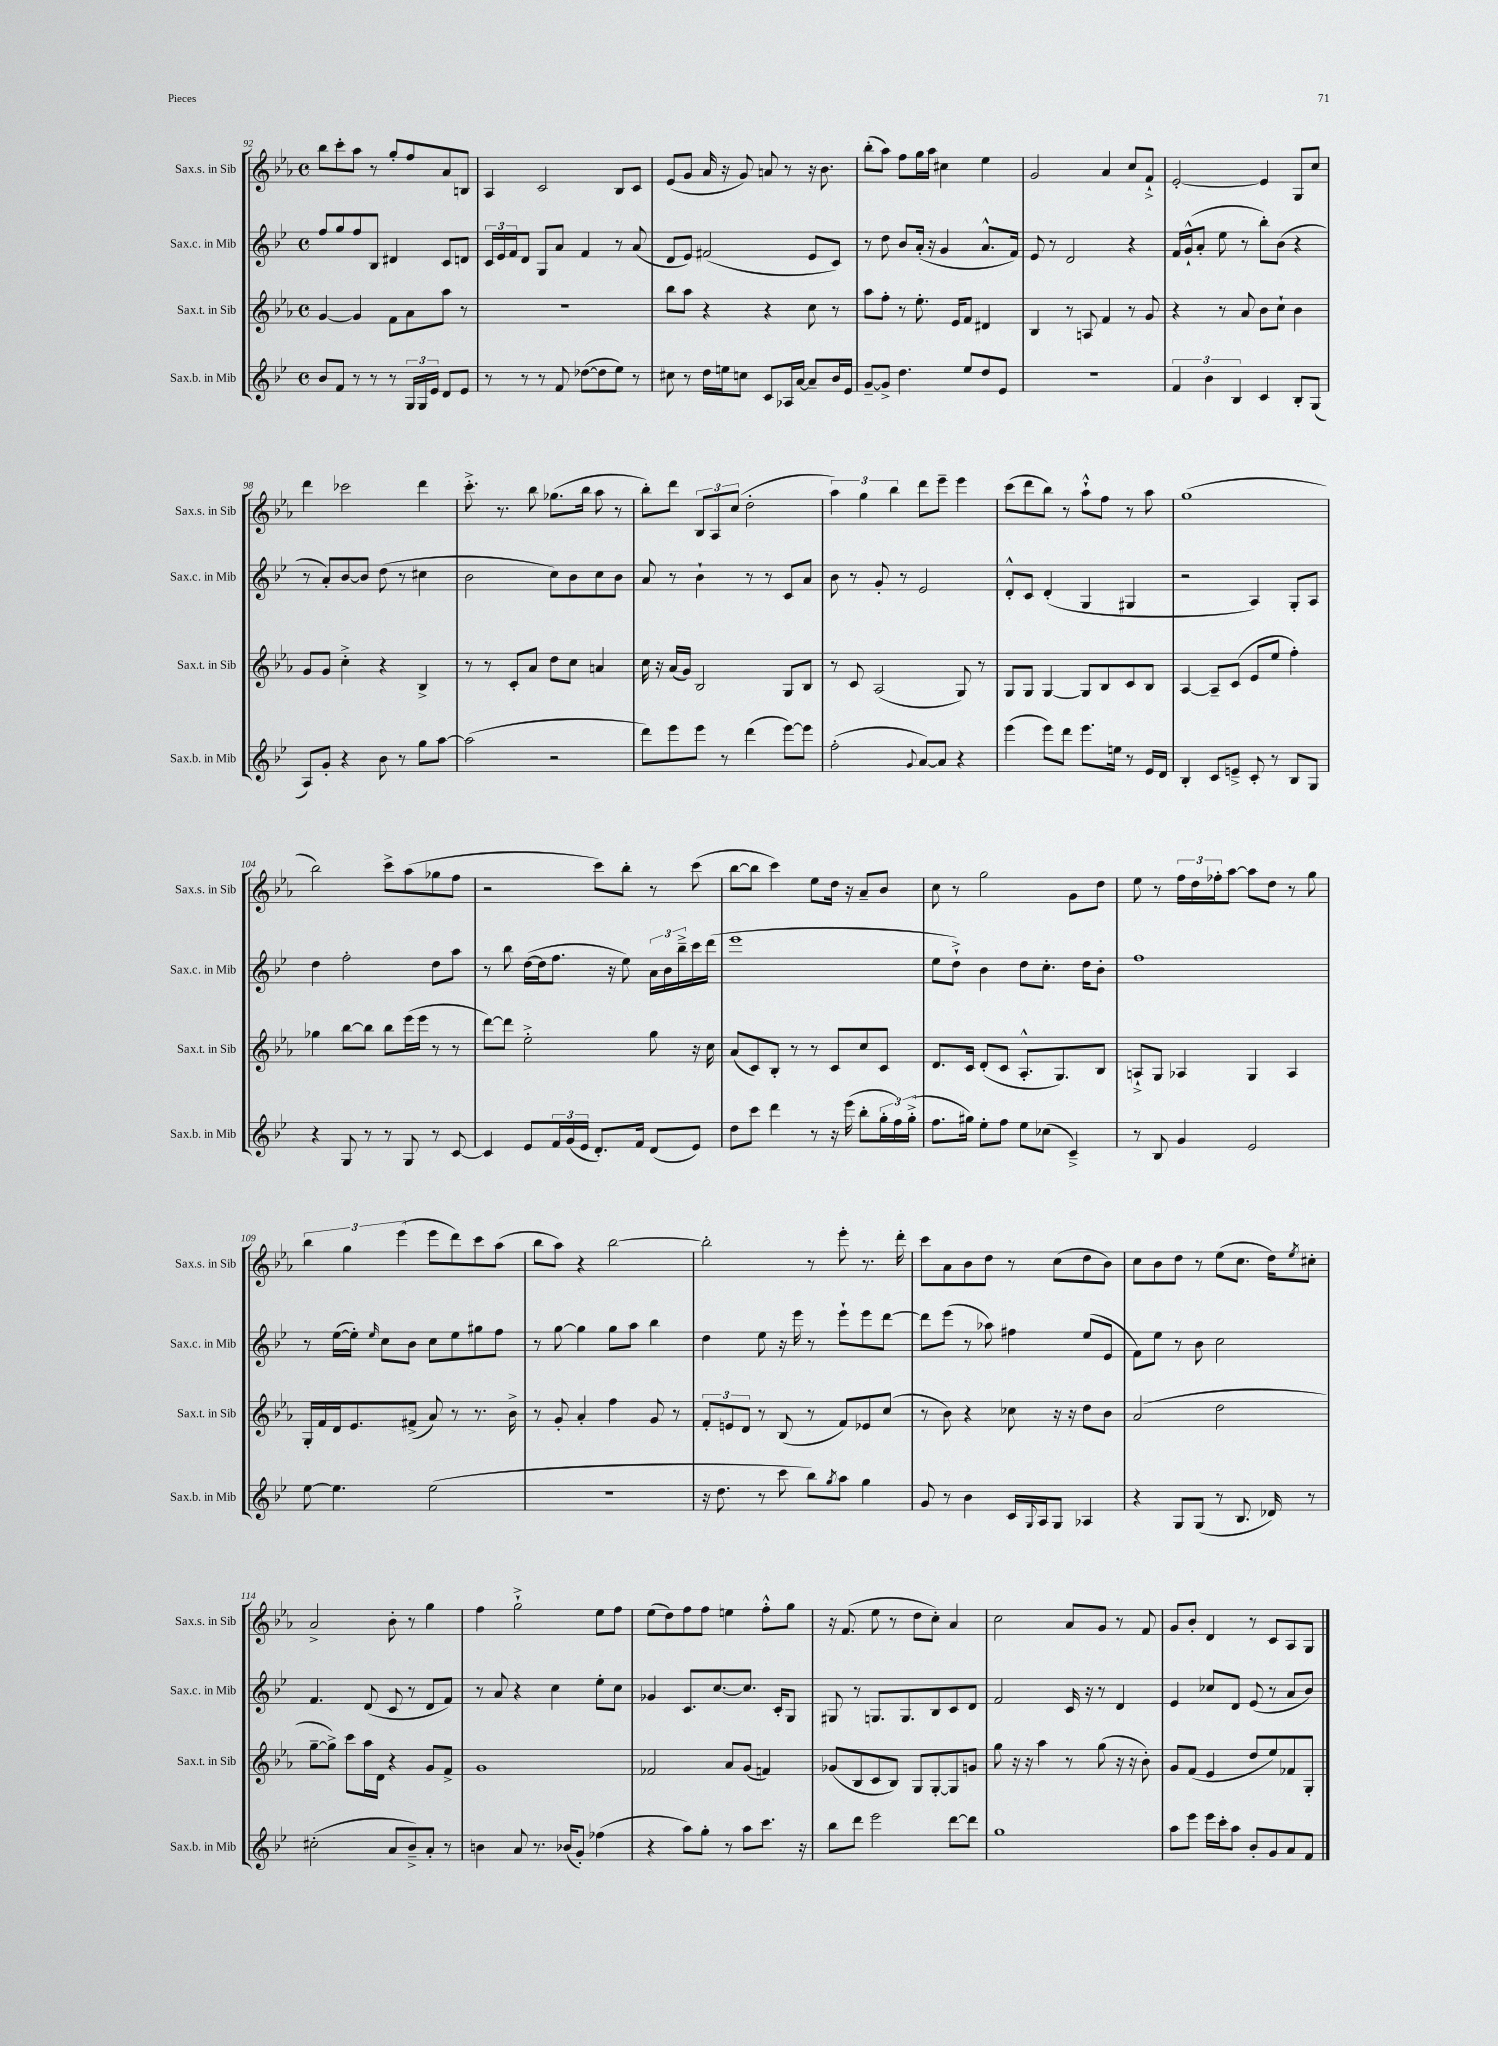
<<
\new StaffGroup <<
\new Staff = "s0" \with { instrumentName = "Sax.s. in Sib" shortInstrumentName = "Sax.s. in Sib" } {
    \clef treble \key ees \major \defaultTimeSignature \time 4/4
    bes''8 c'''8-. aes''8 r8 g''8-. f''8 aes'8 b8 |
    aes4 c'2 bes8 c'8 |
    ees'8( g'8 aes'16 r16 g'8) a'8 r8 r16 bes'8. |
    bes''8-.( aes''8) f''8 g''16 aes''16 cis''4 ees''4 |
    g'2 aes'4 c''8 f'8-!-> |
    ees'2~-. ees'4 g8 c''8 |
    d'''4 ces'''2 d'''4 |
    c'''8.-.-> r8. bes''8 ges''8.( bes''16 aes''8 r8 |
    bes''8-.) d'''8 \tuplet 3/2 { bes8 aes8 c''8( } d''2-. |
    \tuplet 3/2 { aes''4) g''4 bes''4 } d'''8 ees'''8-- ees'''4 |
    c'''8( d'''8 bes''8) r8 aes''8-!-^ f''8 r8 aes''8 |
    g''1( |
    bes''2) c'''8-> aes''8( ges''8 f''8 |
    r2 c'''8) bes''8-. r8 c'''8( |
    bes''8~ bes''8 c'''4) ees''8 d''16 r16 aes'8-- bes'8 |
    c''8 r8 g''2 g'8 d''8 |
    ees''8 r8 \tuplet 3/2 { f''16 d''16 fes''16-. } aes''8~ aes''8 d''8 r8 g''8 |
    \tuplet 3/2 { bes''4 g''4 ees'''4( } ees'''8 d'''8) c'''8 aes''8( |
    bes''8 aes''8) r4 bes''2~ |
    bes''2-. r8 ees'''8-. r8. d'''16-. |
    c'''8 aes'8 bes'8 d''8 r8 c''8( d''8 bes'8) |
    c''8 bes'8 d''8 r8 ees''8( c''8. d''16) \acciaccatura { ees''8 } cis''8-. |
    aes'2-> bes'8-. r8 g''4 |
    f''4 g''2-!-> ees''8 f''8 |
    ees''8( d''8) f''8 f''8 e''4 f''8-.-^ g''8 |
    r16 f'8.( ees''8 r8 d''8 c''8-.) aes'4 |
    c''2 aes'8 g'8 r8 f'8 |
    g'8 bes'8-. d'4 r8 c'8 aes8 g8 \bar "|." |
}
\new Staff = "s1" \with { instrumentName = "Sax.c. in Mib" shortInstrumentName = "Sax.c. in Mib" } {
    \clef treble \key bes \major \defaultTimeSignature \time 4/4
    f''8 g''8 f''8 bes8 dis'4 c'8 d'8 |
    \tuplet 3/2 { c'16 ees'16 f'16 } d'8 g8 a'8 f'4 r8 a'8( |
    d'8 ees'8) fis'2( ees'8 c'8) |
    r8 d''8 bes'8 a'16-.( r16 g'4 a'8.-^ f'16) |
    ees'8 r8 d'2 r4 |
    f'16 g'16-!-^( a'8-. ees''8 r8 bes''8-.) bes'8( r4 |
    r8 a'8-.) bes'8~ bes'8 d''8( r8 cis''4 |
    bes'2 c''8) bes'8 c''8 bes'8 |
    a'8 r8 bes'4-! r8 r8 c'8 a'8 |
    bes'8 r8 g'8-. r8 ees'2 |
    d'8-.-^ c'8 d'4-.( g4 gis4 |
    r2 a4) g8-. a8 |
    d''4 f''2-. d''8 a''8 |
    r8 bes''8 d''16~( d''16 f''8. r16 ees''8) \tuplet 3/2 { a'16 bes'16 bes''16---> } c'''16 d'''16( |
    ees'''1 |
    ees''8 d''8-!->) bes'4 d''8 c''8.-. d''16 bes'8-. |
    f''1 |
    r8 ees''16~( ees''16-.) \grace { ees''16 } c''8 bes'8 c''8 ees''8 gis''8 f''8 |
    r8 g''8~ g''4 g''8 a''8 bes''4 |
    d''4 ees''8 r16 ees'''16 r8 ees'''8-! ees'''8 d'''8~ |
    d'''8 ees'''8( r8 aes''8) fis''4 ees''8( ees'8 |
    f'8) ees''8 r8 bes'8 c''2 |
    f'4. d'8( c'8 r8 d'8 f'8) |
    r8 a'8 r4 c''4 ees''8-. c''8 |
    ges'4 c'8. c''8.~ c''8. c'16-. g8 |
    gis8 r8 g8. g8. bes8 c'8 d'8 |
    f'2 c'16 r16 r8 d'4 |
    ees'4 ces''8 d'8 ees'8( r8 a'8 bes'8) \bar "|." |
}
\new Staff = "s2" \with { instrumentName = "Sax.t. in Sib" shortInstrumentName = "Sax.t. in Sib" } {
    \clef treble \key ees \major \defaultTimeSignature \time 4/4
    g'4~ g'4 f'8 aes'8 aes''8 r8 |
    R1 |
    bes''8 aes''8 r4 r4 c''8 r8 |
    aes''8 f''8-. r8 ees''8.-. ees'16 f'8 dis'4 |
    bes4 r8 a8 f'4 r8 g'8 |
    r4 r8 aes'8 bes'8 c''8-! bes'4 |
    g'8 g'8 c''4-.-> r4 bes4-> |
    r8 r8 c'8-. aes'8 d''8 c''8 a'4 |
    c''16 r16 aes'16( g'16) bes2 g8 bes8 |
    r8 c'8 aes2( g8) r8 |
    g8 g8 g4~ g8 bes8 c'8 bes8 |
    aes4~ aes8-- c'8( ees'8 ees''8 f''4-.) |
    ges''4 bes''8~ bes''8 bes''8 ees'''16( ees'''16 r8 r8 |
    d'''8~) d'''8 ees''2-.-> g''8 r16 c''16 |
    aes'8( c'8) bes8-. r8 r8 c'8 c''8 c'8 |
    d'8. c'16 d'8-.( c'8 aes8.-.-^ g8.) bes8 |
    a8-!-> g8 aes4 g4 aes4 |
    g16-. f'16 d'16 ees'8. fis'8->( aes'8) r8 r8. bes'16-> |
    r8 g'8-. aes'4-. f''4 g'8 r8 |
    \tuplet 3/2 { f'8-. e'8 d'8 } r8 bes8( r8 f'8) ees'8 c''8( |
    r8 bes'8) r4 ces''8 r16 r16 d''8 bes'8 |
    aes'2( d''2 |
    g''8~-- g''8->) c'''8 aes''16 d'16 r4 g'8 f'8-> |
    g'1 |
    fes'2 aes'8 g'8( f'4) |
    ges'8( bes8 c'8 bes8) g8 g8~-. g8 g'8 |
    g''8 r16 r16 aes''4 r8 g''8( r16 r16 bes'8-.) |
    g'8 f'8( ees'4 d''8 ees''8) fes'8 g8-. \bar "|." |
}
\new Staff = "s3" \with { instrumentName = "Sax.b. in Mib" shortInstrumentName = "Sax.b. in Mib" } {
    \clef treble \key bes \major \defaultTimeSignature \time 4/4
    bes'8 f'8 r8 r8 r8 \tuplet 3/2 { g16 g16 ees'16 } d'8 ees'8 |
    r8 r8 r8 f'8 des''8~( des''8 ees''8) r8 |
    cis''8 r8 d''16 e''16 c''8 c'8 aes16 a'16~ a'8-- bes'16 ees'16 |
    g'8~-- g'8-> d''4. ees''8 d''8 ees'8 |
    R1 |
    \tuplet 3/2 { f'4 bes'4 bes4 } c'4 bes8-. g8( |
    a8) g'8-. r4 bes'8 r8 g''8 a''8~ |
    a''2( r2 |
    d'''8) ees'''8 ees'''8 r8 d'''4( ees'''8~) ees'''8 |
    f''2-.( \appoggiatura { g'8 } a'8~) a'8 r4 |
    ees'''4( ees'''8) d'''8 ees'''8. e''16 r8 ees'16 d'16 |
    bes4-. c'8 e'8---> c'8-. r8 bes8 g8 |
    r4 g8 r8 r8 g8 r8 c'8~ |
    c'4 ees'8 \tuplet 3/2 { f'16 g'16( ees'16 } d'8.-.) f'16 d'8( ees'8) |
    d''8 c'''8 d'''4 r8 r16 ees'''16( bes''8-. \tuplet 3/2 { g''16-. f''16) g''16-.->( } |
    f''8. gis''16) ees''8-. f''8 ees''8 ces''8( c'4--->) |
    r8 bes8 g'4 ees'2 |
    ees''8~ ees''4. ees''2( |
    R1 |
    r16 d''8. r8 c'''8 bes''8) \acciaccatura { g''8 } a''8 g''4 |
    g'8 r8 bes'4 c'16 \appoggiatura { g8 } a16 g8 aes4 |
    r4 g8 g8( r8 bes8. des'16) r8 |
    cis''2-.( a'8 bes'8--->) a'8-. r8 |
    b'4 a'8 r8. bes'16( g'8-.) fes''4( |
    r4 a''8) g''8-. r8 a''8 c'''8. r16 |
    bes''8 d'''8 ees'''2 d'''8~ d'''8 |
    g''1 |
    a''8 ees'''8 ees'''16 c'''16-. a''8 bes'8-. g'8 a'8 f'8 \bar "|." |
}
>>
>>
\layout { \context { \Score currentBarNumber = #92 } }
